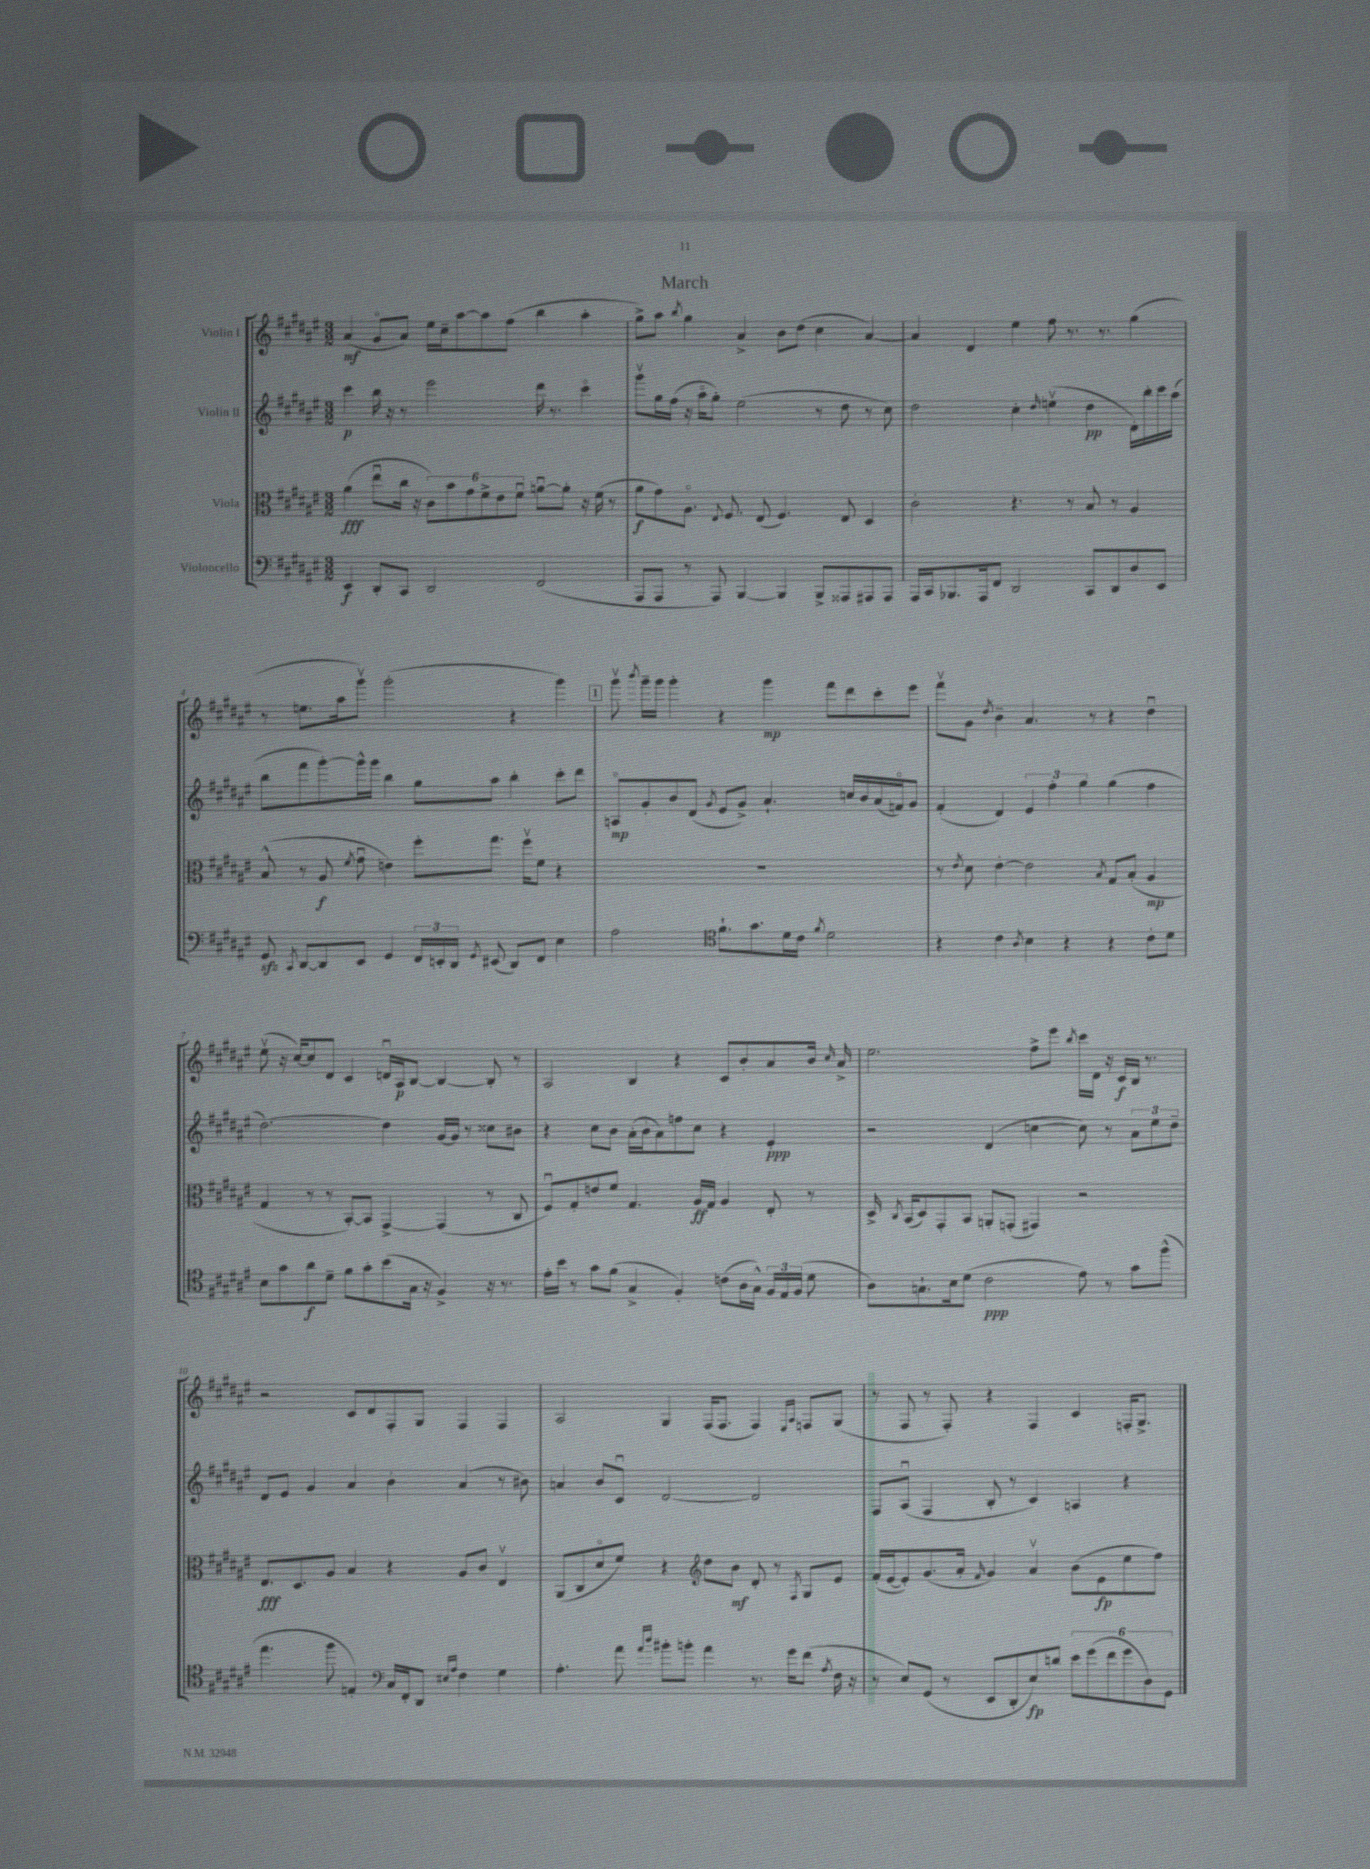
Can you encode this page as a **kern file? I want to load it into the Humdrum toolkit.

**kern	**dynam	**kern	**dynam	**kern	**dynam	**kern	**dynam
*part4	*part4	*part3	*part3	*part2	*part2	*part1	*part1
*staff4	*staff4	*staff3	*staff3	*staff2	*staff2	*staff1	*staff1
*I"Violoncello	*	*I"Viola	*	*I"Violin II	*	*I"Violin I	*
*clefF4	*	*clefC3	*	*clefG2	*	*clefG2	*
*k[f#c#g#d#a#e#]	*	*k[f#c#g#d#a#e#]	*	*k[f#c#g#d#a#e#]	*	*k[f#c#g#d#a#e#]	*
*M3/2	*	*M3/2	*	*M3/2	*	*M3/2	*
=1	=1	=1	=1	=1	=1	=1	=1
4EE#/	f	(4a#\	fff	4ccc#\	p	(4a#/	mf
8DD#'/L	.	8ee#u\L	.	16bb\	.	8g#/L	.
.	.	.	.	16r	.	.	.
8CC#/J	.	16cc#\Jk	.	8r	.	8a#/J)	.
.	.	16r	.	.	.	.	.
2DD#/	.	12c#\L)	.	2eee#\	.	16ee#\LL	.
.	.	.	.	.	.	16cc#~\J	.
.	.	12b\	.	.	.	.	.
.	.	.	.	.	.	[8aa#\	.
.	.	12g#\	.	.	.	.	.
.	.	12f#^\	.	.	.	8aa#\]	.
.	.	12e#\	.	.	.	.	.
.	.	.	.	.	.	(8ff#\J	.
.	.	12f#u\J	.	.	.	.	.
(2FF#/	.	[8anu\L	.	16ddd#\	.	4bb\	.
.	.	.	.	8.r	.	.	.
.	.	8a'\J]	.	.	.	.	.
.	.	16r	.	4ccc#\	.	4aa#'\	.
.	.	(16f#\	.	.	.	.	.
.	.	8r	.	.	.	.	.
=2	=2	=2	=2	=2	=2	=2	=2
8AAA#/L	.	8a#\L	f	8ggg#v\L	.	8gg#^\L)	.
8AAA#/J	.	8g#\)	.	16gg#\L	.	8aa#\J	.
.	.	.	.	(16ff#\JJ	.	.	.
.	.	.	.	.	.	8qbb/	.
8r	.	8.A#\J	.	16r	.	4gg#\	.
.	.	.	.	16aa#\KL	.	.	.
8AAA#/)	.	.	.	8gg#'\J)	.	.	.
.	.	8qqE#/	.	.	.	.	.
.	.	8.F#/	.	.	.	.	.
[4BBB/	.	.	.	(2ee#\	.	4a#^/	.
.	.	(8E#/	.	.	.	.	.
4BBB/]	.	4.F#/)	.	.	.	8b\L	.
.	.	.	.	.	.	(8dd#\J	.
8BBB^/L	.	.	.	8r	.	4cc#\	.
8AAA##X/	.	8E#/	.	8dd#\	.	.	.
8AAA#X/	.	4D#/	.	8r	.	[4a#/)	.
8AAA#/J	.	.	.	8cc#\)	.	.	.
=3	=3	=3	=3	=3	=3	=3	=3
16AAA#/LL	.	2c#'\	.	2dd#\	.	4a#/]	.
16CC#/J	.	.	.	.	.	.	.
8.BBB-X/	.	.	.	.	.	.	.
.	.	.	.	.	.	4d#/	.
16AAA#/k	.	.	.	.	.	.	.
8FF#/J	.	.	.	.	.	.	.
2DD#/	.	4.r	.	4cc#'\	.	4ee#\	.
.	.	.	.	16qqdd#/	.	.	.
.	.	.	.	(4eenv\	.	8ff#\	.
.	.	8r	.	.	.	8.r	.
8CC#/L	.	8B/	.	4dd#\	pp	.	.
.	.	.	.	.	.	8.r	.
8DD#/	.	8r	.	.	.	.	.
8D#/	.	4A#/	.	16d#'\LL)	.	(4gg#\	.
.	.	.	.	16bb'\	.	.	.
8EE#/J	.	.	.	16ccc#\	.	.	.
.	.	.	.	(16aa#\JJ	.	.	.
!!LO:LB:g=z
=4	=4	=4	=4	=4	=4	=4	=4
8GG#zz/	.	(8B^^/	.	8bb\L	.	8r	.
8qCC#/	.	.	.	.	.	.	.
[8DD#/L	.	8r	.	8fff#\	.	8.een\L	.
8DD#/]	.	8A#/	f	[8ggg#'\)	.	.	.
.	.	.	.	.	.	16aa#\k	.
.	.	8qf#/	.	.	.	.	.
8EE#/J	.	8g#u\	.	16ggg#^^\L]	.	8ggg#v\J)	.
.	.	.	.	16ggg#\JJ	.	.	.
4GG#/	.	4en\)	.	4bb\	.	(2ggg#'\	.
24FF#/LL	.	8ff#'\L	.	8gg#\L	.	.	.
24EEn'/	.	.	.	.	.	.	.
24DD#/JJ	.	.	.	.	.	.	.
8qGG#/	.	.	.	.	.	.	.
(8EE#X/	.	8.gg#\J	.	8aa#\J	.	.	.
8DD#/L)	.	.	.	4bb'\	.	4r	.
.	.	16ff#v\KL	.	.	.	.	.
8FF#/J	.	8f#\J	.	.	.	.	.
4E#\	.	4r	.	8ccc#'\L	.	4ggg#\)	.
.	.	.	.	8ddd#\J	.	.	.
!!LO:REH:place=s1:t=1
=5	=5	=5	=5	=5	=5	=5	=5
2A#\	.	1.r	.	8An/L	mp	8ggg#v\	.
.	.	.	.	.	.	8qbbb/	.
.	.	.	.	8g#'/	.	16ggg#~\LL	.
.	.	.	.	.	.	16ggg#\JJ	.
.	.	.	.	8b/	.	4ggg#'\	.
.	.	.	.	(8d#/J	.	.	.
*clefC4	*	*	*	*	*	*	*
.	.	.	.	8qg#/	.	.	.
8.f#`\L	.	.	.	8e#/L	.	4r	.
.	.	.	.	8g#^/J)	.	.	.
8.g#\	.	.	.	.	.	.	.
.	.	.	.	4.a#`/	.	4ggg#\	mp
16d#\L	.	.	.	.	.	.	.
16c#\JJ	.	.	.	.	.	.	.
8qf#/	.	.	.	.	.	.	.
2d#\	.	.	.	.	.	8fff#\L	.
.	.	.	.	16ccn/LL	.	8ddd#\	.
.	.	.	.	16b/	.	.	.
.	.	.	.	(16a#/	.	8ccc#'\	.
.	.	.	.	16fn/J)	.	.	.
.	.	.	.	8g#/J	.	8eee#\J	.
=6	=6	=6	=6	=6	=6	=6	=6
4r	.	8r	.	(4f#'/	.	8fff#v\L	.
.	.	8qe#/	.	.	.	.	.
.	.	8d#\	.	.	.	8g#\J	.
.	.	.	.	.	.	8qdd#/	.
4c#\	.	[4e#'\	.	4d#/)	.	4b~\	.
8qA#/	.	.	.	.	.	.	.
4B\	.	2e#\]	.	6e#/	.	4.a#/	.
.	.	.	.	6ff#'\	.	.	.
4r	.	.	.	.	.	.	.
.	.	.	.	6gg#\	.	.	.
.	.	.	.	.	.	8r	.
.	.	8qB/	.	.	.	.	.
4r	.	8G#/L	.	(4gg#\	.	4r	.
.	.	(8B'/J	.	.	.	.	.
8c#'\L	.	4A#/	mp	4ff#\	.	4dd#u\	.
8d#\J	.	.	.	.	.	.	.
!!LO:LB:g=z
=7	=7	=7	=7	=7	=7	=7	=7
8B\L	.	4G#/	.	[2.dd#\)	.	(8ee#v\	.
8g#\	.	.	.	.	.	16r	.
.	.	.	.	.	.	[16cc#/KL)	.
8a#\	f	8r	.	.	.	8cc#/]	.
8d#~\J	.	8r	.	.	.	8d#/J	.
8f#\L	.	[8BB'/L)	.	.	.	4c#/	.
8g#'\	.	8BB/J]	.	.	.	.	.
(8b\	.	[4GG#^/	.	4dd#\]	.	16dnu/LL	.
.	.	.	.	.	.	16A#/J	p
16G#\Jk	.	.	.	.	.	[8B/J	.
16r	.	.	.	.	.	.	.
4F#^/)	.	(4GG#/]	.	[16g#/LL	.	4B/_	.
.	.	.	.	16g#/JJ]	.	.	.
.	.	.	.	8r	.	.	.
16r	.	8r	.	8cc##X\L	.	8B'/]	.
8.r	.	.	.	.	.	.	.
.	.	8C#/	.	8b#X\J	.	8r	.
=8	=8	=8	=8	=8	=8	=8	=8
16e#'\LL	.	8F#u/L)	.	4r	.	2A#/	.
16b\JJ	.	.	.	.	.	.	.
8r	.	8G#'/	.	.	.	.	.
8g#\L	.	8en/	.	8cc#\L	.	.	.
(8f#\J	.	8f#/J	.	8b\J	.	.	.
4G#^/	.	4.G#/	.	(16a#'\LL	.	4B/	.
.	.	.	.	16b'\J	.	.	.
.	.	.	.	8a#\)	.	.	.
4F#'/)	.	.	.	8ffn\	.	4r	.
.	.	16A#/LL	ff	8cc#\J	.	.	.
.	.	16G#/JJ	.	.	.	.	.
(8cn\L	.	4A#/	.	4r	.	8c#/L	.
16A#\L	.	.	.	.	.	8b'/	.
16G#^^\JJ)	.	.	.	.	.	.	.
24F#/LL	.	8E#'/	.	4e#'/	ppp	8a#/	.
24E#/	.	.	.	.	.	.	.
(24F#/JJ	.	.	.	.	.	.	.
8d#\	.	8r	.	.	.	16b/Jk	.
.	.	.	.	.	.	16qqcc#/	.
.	.	.	.	.	.	16a#^/	.
=9	=9	=9	=9	=9	=9	=9	=9
8A#\L)	.	16D#^/	.	2r	.	2.ee#\	.
.	.	8qC#/	.	.	.	.	.
.	.	(16BB/KL	.	.	.	.	.
8.Gn`\	.	8D#/)	.	.	.	.	.
.	.	8GG#'/	.	.	.	.	.
16B\k	.	.	.	.	.	.	.
(8d#\J	.	8BB/J	.	.	.	.	.
2c#\	ppp	8AAn'/L	.	(4d#/	.	.	.
.	.	(8GGn'/J	.	.	.	.	.
.	.	4GG#X/)	.	[4ccn\	.	8ff#^\L	.
.	.	.	.	.	.	8eee#\J	.
.	.	.	.	.	.	8qbb/	.
8e#\)	.	2r	.	8cc\])	.	16ccc#\LL	.
.	.	.	.	.	.	16d#\JJ	.
8r	.	.	.	8r	.	16r	.
.	.	.	.	.	.	16c#/LL	f
8g#\L	.	.	.	12a#\L	.	16B/JJ	.
.	.	.	.	.	.	8.r	.
.	.	.	.	12ee#\	.	.	.
(8ff#^^\J	.	.	.	.	.	.	.
.	.	.	.	12dd#~\J	.	.	.
!!LO:LB:g=z
=10	=10	=10	=10	=10	=10	=10	=10
4.ee#\	.	8.E#/L	fff	8d#/L	.	2r	.
.	.	.	.	8e#/J	.	.	.
.	.	8.D#/	.	.	.	.	.
.	.	.	.	4g#/	.	.	.
8ff#\	.	8A#/J	.	.	.	.	.
4En'/)	.	4B/	.	4a#/	.	8c#/L	.
.	.	.	.	.	.	8d#/	.
*clefF4	*	*	*	*	*	*	*
16C#/LL	.	4r	.	4b'\	.	8F#'/	.
16FF#'/J	.	.	.	.	.	.	.
8DD#/J	.	.	.	.	.	8G#/J	.
16qqE#X/LL	.	.	.	.	.	.	.
16qqA#/JJ	.	.	.	.	.	.	.
4F#\	.	8A#/L	.	(4a#/	.	4F#/	.
.	.	8c#/J	.	.	.	.	.
4G#\	.	4E#v/	.	8r	.	4F#/	.
.	.	.	.	8b#X\)	.	.	.
=11	=11	=11	=11	=11	=11	=11	=11
4.A#'\	.	(8AA#/L	.	4an/	.	2A#/	.
.	.	8C#/	.	.	.	.	.
.	.	8d#/	.	8b/L	.	.	.
8a#\	.	8f#/J)	.	8c#u/J	.	.	.
16qqa#/LL	.	.	.	.	.	.	.
16qqdd#/JJ	.	.	.	.	.	.	.
8b#X'\L	.	4r	.	[2d#/	.	4G#/	.
8bn'\J	.	.	.	.	.	.	.
*	*	*clefG2	*	*	*	*	*
4a#\	.	8dd#\L	.	.	.	(16F#/KL	.
.	.	.	.	.	.	8.F#/J	.
.	.	8b\J	mf	.	.	.	.
8.r	.	8d#'/	.	2d#/]	.	4F#/)	.
.	.	8r	.	.	.	.	.
16g#\KL	.	.	.	.	.	.	.
.	.	.	.	.	.	16qqE#/LL	.
.	.	8qF#/	.	.	.	16qqA#/JJ	.
(8f#\J	.	8G#/L	.	.	.	8Fn/L	.
8qA#/	.	.	.	.	.	.	.
16F#\	.	8e#/J	.	.	.	(8G#/J	.
16r	.	.	.	.	.	.	.
=12	=12	=12	=12	=12	=12	=12	=12
8r	.	(16f#'/LL	.	8F#/L	.	8r	.
.	.	[16e#/J	.	.	.	.	.
8E#/L)	.	8e#'/])	.	(8A#u/J	.	8F#/	.
(8GG#/J	.	(8.g#/	.	4F#/	.	8r	.
8r	.	.	.	.	.	8F#'/)	.
.	.	16a#'/Jk	.	.	.	.	.
.	.	16qqf#/	.	.	.	.	.
8EE#/L	.	4g#/)	.	8B'/	.	4r	.
8DD#'/	.	.	.	8r	.	.	.
8E#/)	fp	4a#v/	.	4c#/)	.	4F#/	.
8dn/J	.	.	.	.	.	.	.
12e#\L	.	(8b\L	.	4An/	.	4c#/	.
(12g#\	.	.	.	.	.	.	.
.	.	8e#\	fp	.	.	.	.
12f#\	.	.	.	.	.	.	.
12g#\	.	8ee#\	.	4r	.	16Fn'/KL	.
.	.	.	.	.	.	8.G#^/J	.
12D#\)	.	.	.	.	.	.	.
.	.	8ff#\J)	.	.	.	.	.
12GG#\J	.	.	.	.	.	.	.
==	==	==	==	==	==	==	==
*-	*-	*-	*-	*-	*-	*-	*-
